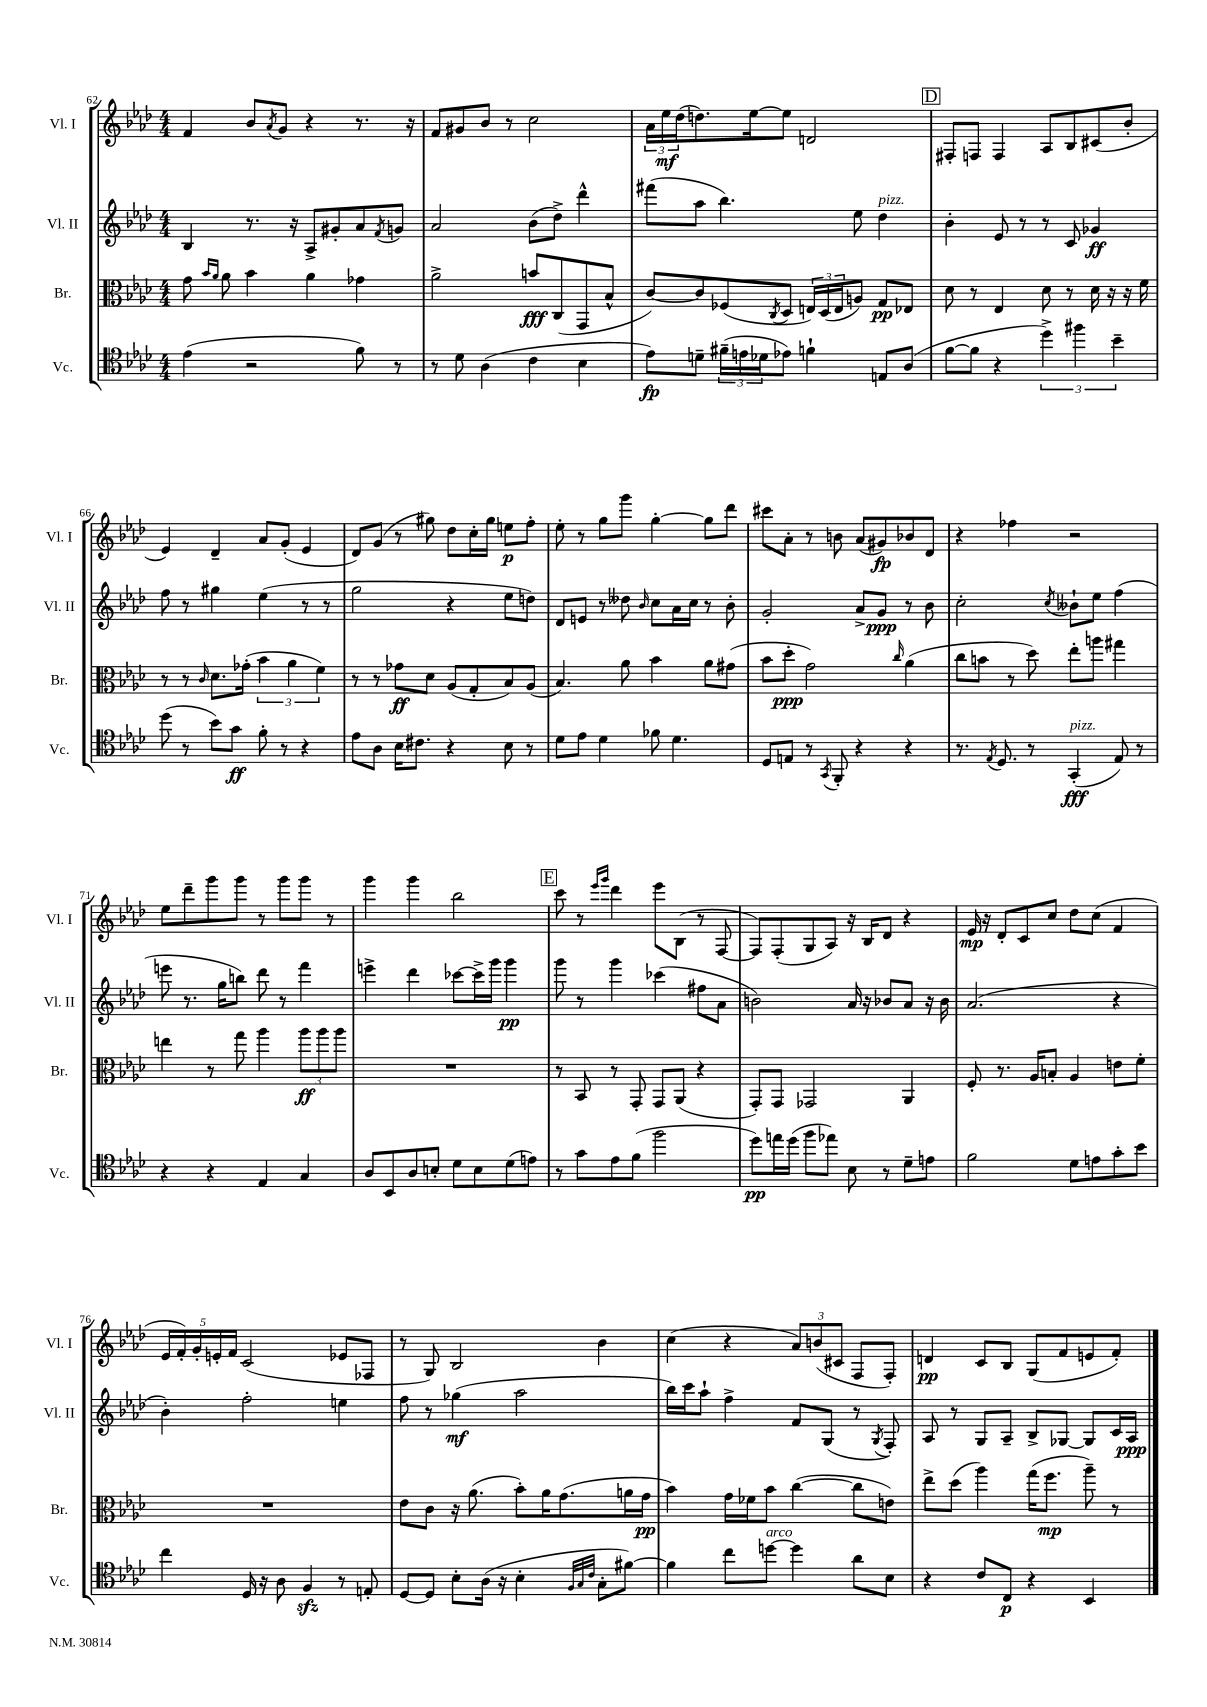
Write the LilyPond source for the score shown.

<<
\new StaffGroup <<
\new Staff = "s0" \with { instrumentName = "Vl. I" shortInstrumentName = "Vl. I" } {
    \clef treble \key aes \major \numericTimeSignature \time 4/4
    f'4 bes'8 \acciaccatura { aes'8 } g'8 r4 r8. r16 |
    f'8 gis'8 bes'8 r8 c''2 |
    \tuplet 3/2 { aes'16 ees''16\mf des''16( } d''8.) ees''16~ ees''8 d'2 |
    \mark \markup { \box "D" } fis8-. f8 f4 aes8 bes8 cis'8( bes'8-. |
    ees'4) des'4-- aes'8 g'8-.( ees'4 |
    des'8) g'8( r8 gis''8) des''8 c''16-. gis''16 e''8\p f''8-. |
    ees''8-. r8 g''8 g'''8 g''4~-. g''8 des'''8 |
    cis'''8 aes'8-. r8 b'8 aes'8( gis'8\fp) bes'8 des'8 |
    r4 fes''4 r2 |
    ees''8 des'''8-- g'''8 g'''8 r8 g'''8 g'''8 r8 |
    g'''4 g'''4 bes''2 |
    \mark \markup { \box "E" } c'''8 r8 \grace { ees'''16 g'''16 } des'''4 ees'''8 bes8( r8 f8~ |
    f8) f8-.( g8 aes8) r16 bes16 des'8 r4 |
    ees'16\mp r16 des'8-. c'8 c''8 des''8 c''8( f'4 |
    \tuplet 5/4 { ees'16 f'16-.) g'16-. e'16-. f'16 } c'2( ees'8 fes8 |
    r8 g8) bes2 bes'4 |
    c''4( r4 \tuplet 3/2 { aes'8) b'8( cis'8 } f8 f8-.) |
    d'4\pp c'8 bes8 g8( f'8 e'8 f'8-.) \bar "|." |
}
\new Staff = "s1" \with { instrumentName = "Vl. II" shortInstrumentName = "Vl. II" } {
    \clef treble \key aes \major \numericTimeSignature \time 4/4
    bes4 r8. r16 aes8-> gis'8-. aes'8 \acciaccatura { f'8 } g'8 |
    aes'2 bes'8( des''8->) des'''4-^ |
    fis'''8( aes''8 bes''4.) ees''8 des''4^\markup { \italic "pizz." } |
    \mark \markup { \box "D" } bes'4-. ees'8 r8 r8 c'8 ges'4\ff |
    f''8 r8 gis''4 ees''4( r8 r8 |
    g''2 r4 ees''8 d''8) |
    des'8 e'8 r8 deses''8 \grace { bes'16 } c''8 aes'16 c''16 r8 bes'8-. |
    g'2-. aes'8-> g'8\ppp r8 bes'8 |
    c''2-. \acciaccatura { c''8 } beses'8-! ees''8 f''4( |
    e'''8 r8. g''16 b''8) des'''8 r8 f'''4 |
    e'''4-> des'''4 ces'''8~ ces'''16-> g'''16 g'''4\pp |
    \mark \markup { \box "E" } g'''8 r8 g'''4 ces'''4( fis''8 aes'8 |
    b'2) aes'16 r16 bes'8 aes'8 r16 bes'16 |
    aes'2.( r4 |
    bes'4-.) f''2-. e''4 |
    f''8 r8 ges''4\mf( aes''2 |
    bes''16) c'''16 aes''8-! f''4-> f'8 g8( r8 \acciaccatura { g8 } f8-.) |
    aes8 r8 g8 aes8-- bes8-> ges8~ ges8 c'16 aes16\ppp \bar "|." |
}
\new Staff = "s2" \with { instrumentName = "Br." shortInstrumentName = "Br." } {
    \clef alto \key aes \major \numericTimeSignature \time 4/4
    g'8 \grace { bes'16 aes'16 } aes'8 bes'4 aes'4 ges'4 |
    aes'2-> b'8\fff c8( g,8 bes8-^ |
    c'8~) c'8 fes8( \acciaccatura { c8 } des8 \tuplet 3/2 { e16) des16( e16 } a8) g8\pp ees8 |
    \mark \markup { \box "D" } des'8 r8 ees4 des'8 r8 des'16 r16 r16 f'16 |
    r8 r8 \grace { c'16 } des'8. ges'16-.( \tuplet 3/2 { bes'4 aes'4 f'4) } |
    r8 r8 ges'8\ff des'8 aes8( g8-. bes8) aes8( |
    bes4.) aes'8 bes'4 aes'8 gis'8( |
    bes'8 des''8-.\ppp g'2) \grace { c''16 } aes'4( |
    c''8 b'8 r8 des''8) ees''8-. a''8 gis''4 |
    e''4 r8 g''8 aes''4 \tuplet 3/2 { aes''8\ff aes''8 aes''8 } |
    R1 |
    \mark \markup { \box "E" } r8 bes,8 r8 g,8-. g,8 aes,8( r4 |
    g,8-.) g,8 ges,2 aes,4 |
    f8-. r8. aes16 b8-. aes4 e'8 f'8-. |
    R1 |
    ees'8 c'8 r16 aes'8.( bes'8-.) aes'16 g'8.( a'16 g'16\pp |
    bes'4) g'16 fes'16 bes'8 c''4~( c''8 e'8) |
    ees''8-> des''8( aes''4) g''16( f''8.\mp aes''8--) r8 \bar "|." |
}
\new Staff = "s3" \with { instrumentName = "Vc." shortInstrumentName = "Vc." } {
    \clef tenor \key aes \major \numericTimeSignature \time 4/4
    ees'4( r2 f'8) r8 |
    r8 des'8 aes4( c'4 bes4 |
    ees'8\fp) d'8-- \tuplet 3/2 { fis'16--( e'16 des'16 } ees'8) f'4-! e8 aes8( |
    \mark \markup { \box "D" } f'8~ f'8 r4 \tuplet 3/2 { des''4->) fis''4 bes'4-- } |
    des''8( r8 bes'8) g'8\ff f'8-. r8 r4 |
    ees'8 aes8 bes16 cis'8. r4 bes8 r8 |
    des'8 ees'8 des'4 fes'8 des'4. |
    des8 e8 r8 \acciaccatura { g,8 } f,8-. r4 r4 |
    r8. \acciaccatura { ees8 } des8. r8 g,4-.\fff^\markup { \italic "pizz." }( ees8) r8 |
    r4 r4 ees4 g4 |
    aes8 bes,8 aes8 b8-. des'8 b8 des'8( e'8) |
    \mark \markup { \box "E" } r8 g'8 ees'8 f'8( f''2 |
    des''8\pp) e''16 des''16( f''8 ees''8) bes8 r8 des'8-- e'8 |
    f'2 des'8 e'8 g'8-. bes'8 |
    c''4 des16 r16 aes8 f4\sfz r8 e8-. |
    des8~ des8 bes8-. aes16( r16 bes4-. \grace { f32 g32 c'32 } g8-. fis'8~) |
    fis'4 c''8 d''8~^\markup { \italic "arco" } d''4 aes'8 bes8 |
    r4 c'8 c8\p r4 bes,4 \bar "|." |
}
>>
>>
\layout { \context { \Score currentBarNumber = #62 } }
